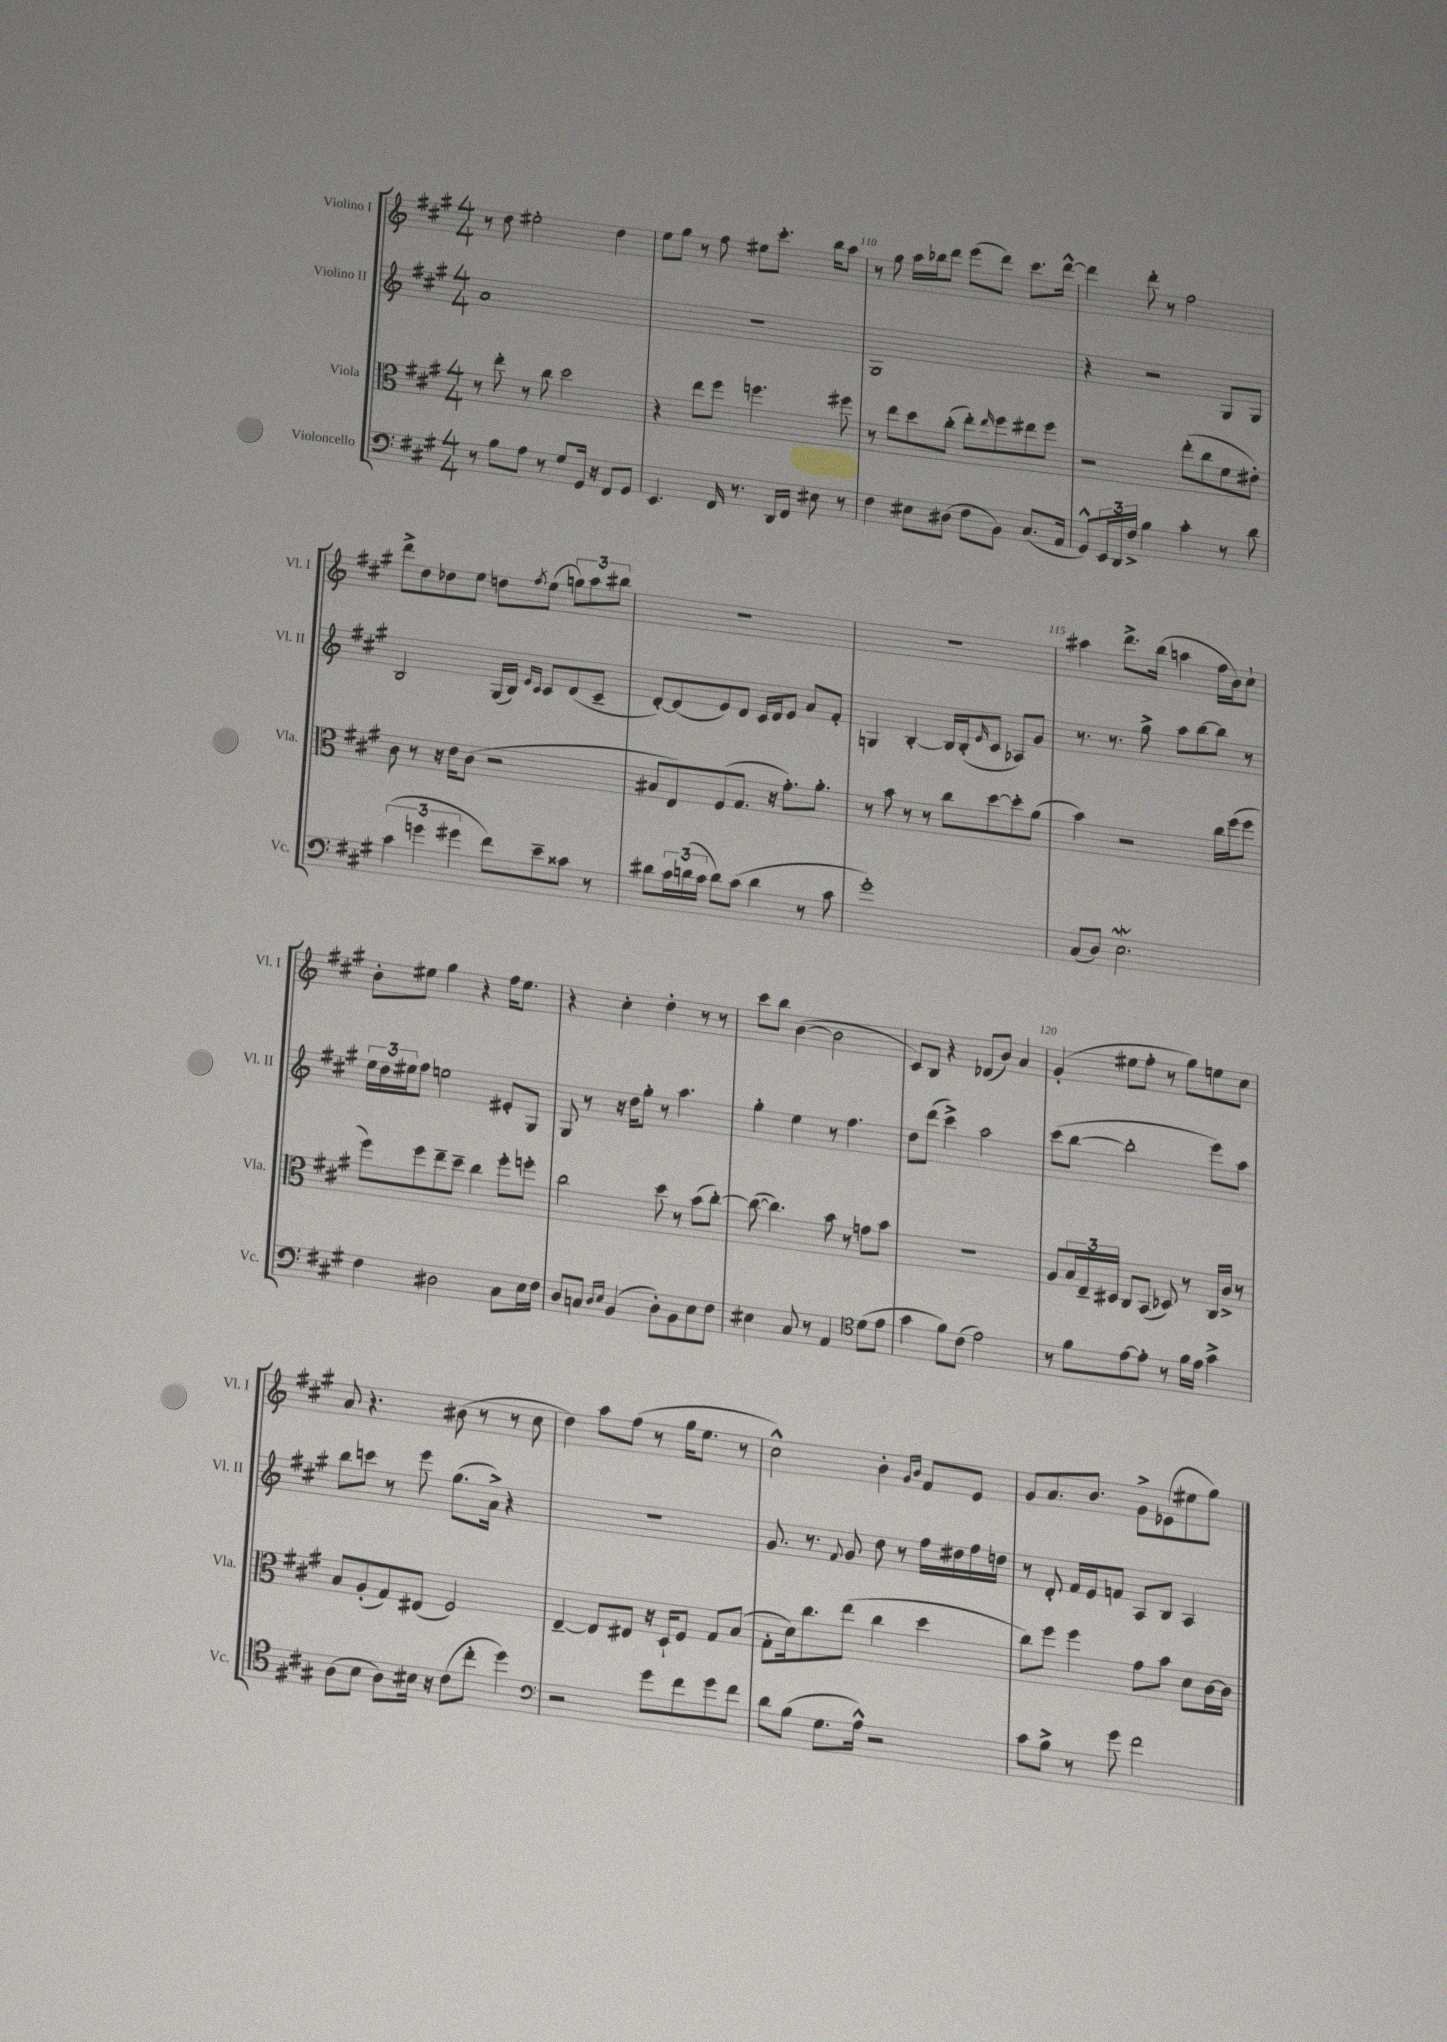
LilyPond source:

<<
\new StaffGroup <<
\new Staff = "s0" \with { instrumentName = "Violino I" shortInstrumentName = "Vl. I" } {
    \clef treble \key a \major \numericTimeSignature \time 4/4
    r8 d''8 eis''2-. d''4 |
    e''8 gis''8 r8 fis''8 eis''8 cis'''8.-. b''16 a''8 |
    r8 gis''8 a''16 bes''16 d'''8 e'''8( d'''8) cis'''8. d'''16~-^ |
    d'''4 d'''8-. r8 fis''2 |
    d'''8-> d''8 des''8 e''8 d''8 \acciaccatura { fis''8 } e''8( \tuplet 3/2 { g''8) a''8 bis''8 } |
    r1 |
    R1 |
    ais''4 d'''8.-> b''16( a''4 fis''16 b'16) cis''8-! |
    b'8-. eis''8 gis''4 r4 fis''16 eis''8. |
    r4 cis''4-. d''4-. r8 r8 |
    cis'''8 b''8 b'4~( b'2 |
    cis'8) b8 r4 des'8( b'8) a'4 |
    gis'4-.( eis''8 fis''8-. r8 gis''8) e''8 cis''8 |
    a'8 r4. bis'8( r8 r8 cis''8 |
    d''4) a''8 fis''8( r8 gis''16 e''8. r8 |
    cis''2-^) b'4-. \grace { gis'16 b'16 } fis'8 e'8 |
    gis'8 a'8. b'8. gis'8-> ees'8( eis''8 gis''8) \bar "|." |
}
\new Staff = "s1" \with { instrumentName = "Violino II" shortInstrumentName = "Vl. II" } {
    \clef treble \key a \major \numericTimeSignature \time 4/4
    a'1 |
    R1 |
    gis1 |
    r4 r2 gis8 gis8 |
    b2 gis16( b16) \grace { e'16 cis'16 } cis'8 d'8( cis'8-- |
    d'8~-.) d'8( e'8) d'8 cis'16 d'16 e'8 a'8 fis'8-. |
    g4 b4~-. b16 b16-.( \grace { e'16 } cis'8 aes8) gis'8 |
    r8. r8. gis''8-> a''8 b''8~ b''8 r8 |
    \tuplet 3/2 { e''16 d''16 eis''16 } fis''8 e''2 eis'8-. gis8 |
    gis8 r8 r16 d''16 gis''8-. r8 a''4. |
    gis''4-. e''4 r8 fis''4. |
    d''8 d'''8( cis'''4->) a''2 |
    cis'''8( b''8~ b''2-. e'''8) a''8 |
    b''8 c'''8 r8 e'''8 gis''8.( a'16->) r4 |
    r1 |
    gis'8. r8. \appoggiatura { fis'8 } gis'8 d''8 r8 fis''16 dis''16 fis''16 d''16 |
    r8 d'8-. fis'16 e'16 f'8 a8 b8 a4 \bar "|." |
}
\new Staff = "s2" \with { instrumentName = "Viola" shortInstrumentName = "Vla." } {
    \clef alto \key a \major \numericTimeSignature \time 4/4
    r8 e''8-. r8 cis''8 d''2 |
    r4 e''8 fis''8 f''4. fis''8 |
    r8 e''8 d''8 cis''8-.( e''8-.) \grace { e''16 } fis''8 eis''8 fis''8 |
    r2 e''8-.( cis''8 fis'8 eis'8-.) |
    cis'8 r8 r16 e'16 cis'8( r2 |
    bis8 e8) fis8( gis8. r16 gis'8.-.) a'8.-. |
    r8 b'8 r8 r8 cis''8 d''8~ d''8-. a'8( |
    b'4) r2 cis''16 fis''16( fis''8 |
    fis''8) fis''8 e''8-- d''8-- cis''4 fis''8-. f''8-. |
    cis''2 d''8 r8 b'8( cis''8~-.) |
    cis''8~( cis''4.) b'8 r8 g'8 b'8 |
    R1 |
    a8 \tuplet 3/2 { b16 e16-- dis16 } cis8 b,8( des8) r8 cis16 cis'16-> r8 |
    b8 a8-.( gis8) eis8( fis2) |
    e4~-- e8 eis8 r16 d16-! fis8 gis8 b8( |
    gis8-. d'16) cis''8. e''8( cis''4 d''4 |
    cis''8) fis''8 fis''4 gis'8 b'8 d'8 cis'16~ cis'16 \bar "|." |
}
\new Staff = "s3" \with { instrumentName = "Violoncello" shortInstrumentName = "Vc." } {
    \clef bass \key a \major \numericTimeSignature \time 4/4
    r8 b8 a8 r8 gis8 gis,16 r16 fis,8 gis,8 |
    e,4. fis,16 r8. d,16 fis,16 eis8 r8 |
    fis4 eis8 dis8( fis8 b,8) cis8.( a,16 |
    gis,8-^) \tuplet 3/2 { e,16 d,16 fis16-> } b4 cis'4-. r8 d'8 |
    \tuplet 3/2 { cis'4( g'4 gis'4 } fis'8) e'8-- cisis'8 r8 |
    dis'8 \tuplet 3/2 { cis'16 d'16( cis'16 } d'8) cis'8( d'4 r8 cis'8 |
    gis'1-.) |
    cis8( d8) e2.\mordent |
    fis4 dis2 cis8 e16 fis16 |
    d8 c8 \grace { d16 e16 } b,4( d8-.) b,8 e8 fis8 |
    eis4 cis8 r8 a,4 \clef tenor d'8( e'8 |
    gis'4 fis'8) cis'8( e'2) |
    r8 fis'8 e'8~ e'8-. r8 fis'16 e'16 gis'4-> |
    a8( b8 a8) bis16 r16 cis'8( cis''8-. d''4) |
    \clef bass r2 gis'8 fis'8 gis'8 fis'8 |
    d'8 b8( gis8. a16-^) r2 |
    cis'8 b8-> r8 gis'8 fis'2 \bar "|." |
}
>>
>>
\layout { \context { \Score currentBarNumber = #108 \override BarNumber.break-visibility = ##(#f #t #t) barNumberVisibility = #(every-nth-bar-number-visible 5) } }
